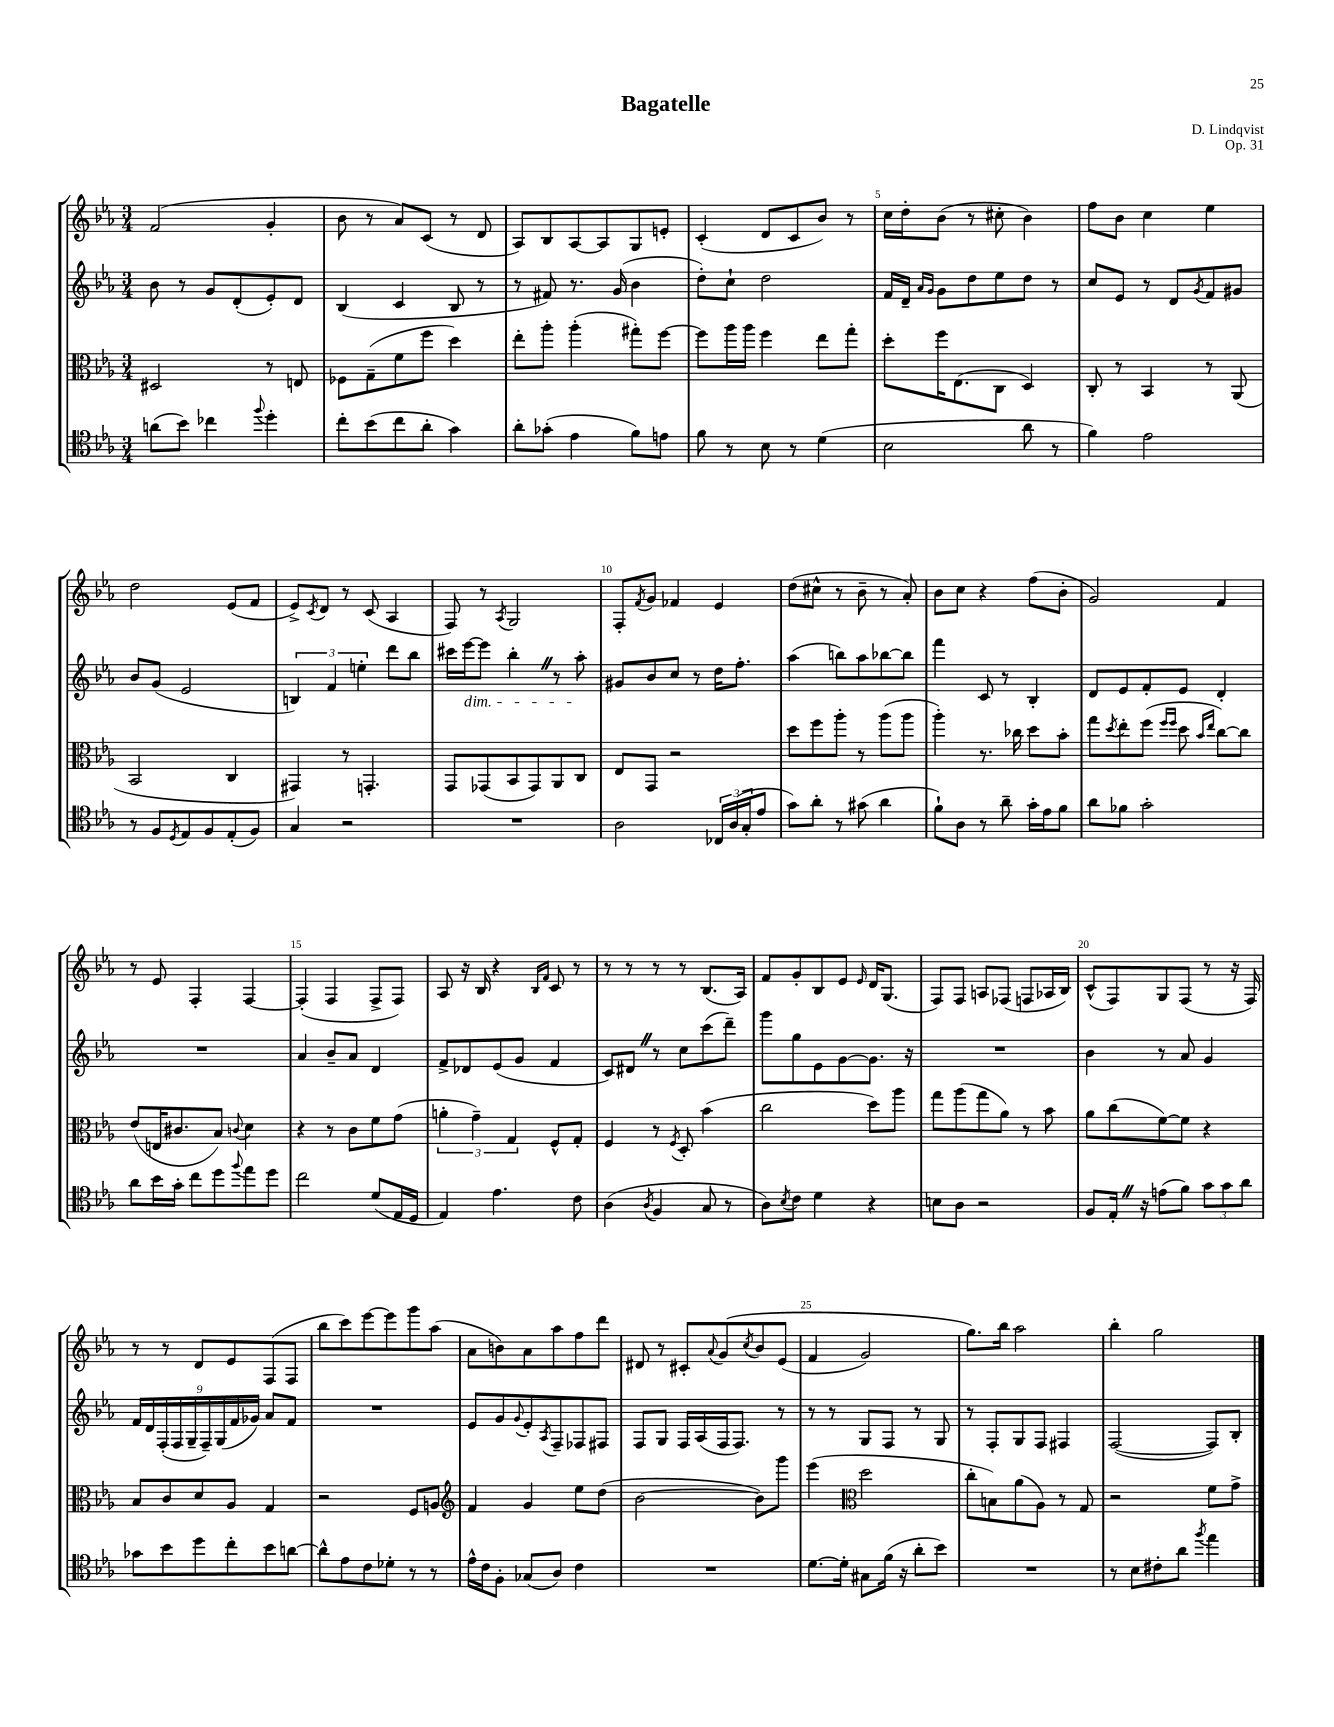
\header { title = "Bagatelle" composer = "D. Lindqvist" opus = "Op. 31" }
<<
\new StaffGroup <<
\new Staff = "s0" {
    \clef treble \key ees \major \numericTimeSignature \time 3/4
    f'2( g'4-. |
    bes'8 r8 aes'8) c'8( r8 d'8 |
    aes8) bes8 aes8~ aes8 g8 e'8-. |
    c'4-.( d'8 c'8 bes'8) r8 |
    c''16 d''16-. bes'8( r8 cis''8-. bes'4) |
    f''8 bes'8 c''4 ees''4 |
    d''2 ees'8( f'8 |
    ees'8->) \acciaccatura { c'8 } d'8 r8 c'8( aes4 |
    f8) r8 \acciaccatura { aes8 } g2 |
    f8-. \acciaccatura { f'8 } g'8 fes'4 ees'4 |
    d''8( cis''8-^ r8 bes'8-- r8 aes'8-.) |
    bes'8 c''8 r4 f''8( bes'8-. |
    g'2) f'4 |
    r8 ees'8 f4-. f4~ |
    f4-.( f4 f8-> f8) |
    aes8 r16 bes16 r4 \grace { bes16 f'16 } c'8 r8 |
    r8 r8 r8 r8 bes8.( aes16) |
    f'8 g'8-. bes8 ees'8 \grace { ees'16 } d'16 g8.( |
    f8) f8 a8 fes8( f8 aes16 bes16) |
    c'8-^( f8) g8 f8( r8 r16 f16) |
    r8 r8 d'8 ees'8 f8( f8 |
    bes''8 c'''8) ees'''8~ ees'''8 g'''8 aes''8( |
    aes'8 b'8) aes'8 aes''8 f''8 d'''8 |
    dis'8 r8 cis'8-. \appoggiatura { aes'8 } g'8\( \acciaccatura { c''8 } bes'8 ees'8( |
    f'4 g'2) |
    g''8.\) bes''16 aes''2 |
    bes''4-. g''2 \bar "|." |
}
\new Staff = "s1" {
    \clef treble \key ees \major \numericTimeSignature \time 3/4
    bes'8 r8 g'8 d'8-.( ees'8-.) d'8 |
    bes4( c'4 bes8 r8 |
    r8 fis'8) r8. g'16( bes'4 |
    d''8-.) c''8-! d''2 |
    f'16 d'16-- \grace { aes'16 g'16 } g'8 d''8 ees''8 d''8 r8 |
    c''8 ees'8 r8 d'8 \acciaccatura { g'8 } f'8 gis'8 |
    bes'8 g'8( ees'2 |
    \tuplet 3/2 { b4) f'4 e''4-. } d'''8 bes''8 |
    cis'''16 ees'''16~\dim ees'''8 bes''4-. \once \override BreathingSign.text = \markup { \musicglyph "scripts.caesura.straight" } \breathe r8 aes''8-.\! |
    gis'8 bes'8 c''8 r8 d''16 f''8.-. |
    aes''4( b''8) aes''8 bes''8~ bes''8 |
    f'''4 c'8 r8 bes4-. |
    d'8 ees'8 f'8-. ees'8 d'4-. |
    R2. |
    aes'4 bes'8-- aes'8 d'4 |
    f'8-> des'8 ees'8( g'8 f'4 |
    c'8) dis'8 \once \override BreathingSign.text = \markup { \musicglyph "scripts.caesura.straight" } \breathe r8 c''8 c'''8( d'''8--) |
    g'''8 g''8 ees'8 g'8~ g'8. r16 |
    R2. |
    bes'4 r8 aes'8 g'4 |
    \tuplet 9/8 { f'16 d'16 f16-.( f16 g16-- f16--) g16( f'16 ges'16) } aes'8 f'8 |
    R2. |
    ees'8 g'8 \appoggiatura { g'8 } ees'8-. \acciaccatura { aes8 } f8-- fes8 fis8 |
    f8 g8 f16 aes16( f16 f8.) r8 |
    r8 r8 g8 f8 r8 g8 |
    r8 f8-. g8 f8 fis4 |
    f2~( f8) bes8-. \bar "|." |
}
\new Staff = "s2" {
    \clef alto \key ees \major \numericTimeSignature \time 3/4
    dis2 r8 e8 |
    fes8 g8--( f'8 f''8 d''4) |
    ees''8-. aes''8-. aes''4-.( gis''8-.) f''8~ |
    f''8 aes''16 aes''16 f''4 ees''8 g''8-. |
    d''8-. f''16 ees8.( c8 d4) |
    c8-. r8 bes,4 r8 aes,8( |
    bes,2 c4 |
    gis,4) r8 g,4.-. |
    g,8 ges,8( bes,8 ges,8) aes,8 c8 |
    ees8 g,8 r2 |
    d''8 f''8 aes''8-. r8 aes''8( aes''8 |
    aes''4-.) r8. ces''16 d''8 bes'8-. |
    g''8 \acciaccatura { d''8 } ees''8-. f''8( \grace { f''16 f''16 } d''8 \grace { bes'16 ees''16 } c''8~) c''8 |
    ees'8( e16 cis'8. bes8) \appoggiatura { c'8 } d'4 |
    r4 r8 c'8 f'8 g'8( |
    \tuplet 3/2 { a'4-. g'4--) g4 } f8-^ g8-. |
    f4 r8 \acciaccatura { f8 } d8-. bes'4( |
    c''2 d''8) aes''8 |
    g''8 aes''8( g''8 aes'8) r8 bes'8 |
    aes'8 c''8( f'8~) f'8 r4 |
    bes8 c'8 d'8 aes8 g4 |
    r2 f8 a8 |
    \clef treble f'4 g'4 ees''8 d''8( |
    bes'2~ bes'8) g'''8 |
    ees'''4( \clef alto d''2 |
    c''8-. b8) aes'8( aes8) r8 g8 |
    r2 f'8 g'8-> \bar "|." |
}
\new Staff = "s3" {
    \clef tenor \key ees \major \numericTimeSignature \time 3/4
    a'8( bes'8) ces''4 \appoggiatura { f''8 } d''4-. |
    c''8-. bes'8( c''8 aes'8-. g'4) |
    aes'8-. ges'8-.( ees'4 f'8) e'8 |
    f'8 r8 bes8 r8 d'4( |
    bes2 aes'8 r8 |
    f'4) ees'2 |
    r8 f8 \acciaccatura { d8 } ees8 f8 ees8-.( f8) |
    g4 r2 |
    R2. |
    aes2 \tuplet 3/2 { ces16 aes16( g16-. } ees'8 |
    g'8) aes'8-. r8 gis'8( aes'4 |
    f'8-!) aes8 r8 aes'8-- g'16-. ees'16 f'8 |
    aes'8 fes'8 g'2-. |
    aes'8 bes'16 g'16-. c''8 d''8 \appoggiatura { f''8 } ees''8 d''8 |
    c''2 d'8( ees16 d16 |
    ees4) ees'4. c'8 |
    aes4( \acciaccatura { aes8 } f4 g8 r8 |
    aes8) \acciaccatura { bes8 } c'8 d'4 r4 |
    b8 aes8 r2 |
    f8 ees16-. \once \override BreathingSign.text = \markup { \musicglyph "scripts.caesura.straight" } \breathe r16 e'8( f'8) \tuplet 3/2 { g'8 g'8 aes'8 } |
    ges'8 bes'8 d''8 c''8-. bes'8 a'8~ |
    a'8-^ ees'8 c'8 des'8-. r8 r8 |
    ees'16-^ c'16 f8-. ges8( aes8) c'4 |
    R2. |
    d'8.~ d'16-. gis8 f'16( r16 aes'8-. bes'8) |
    R2. |
    r8 bes8 cis'8-. aes'8 \acciaccatura { f''8 } ees''4 \bar "|." |
}
>>
>>
\layout { \context { \Score \override BarNumber.break-visibility = ##(#f #t #t) barNumberVisibility = #(every-nth-bar-number-visible 5) } }
